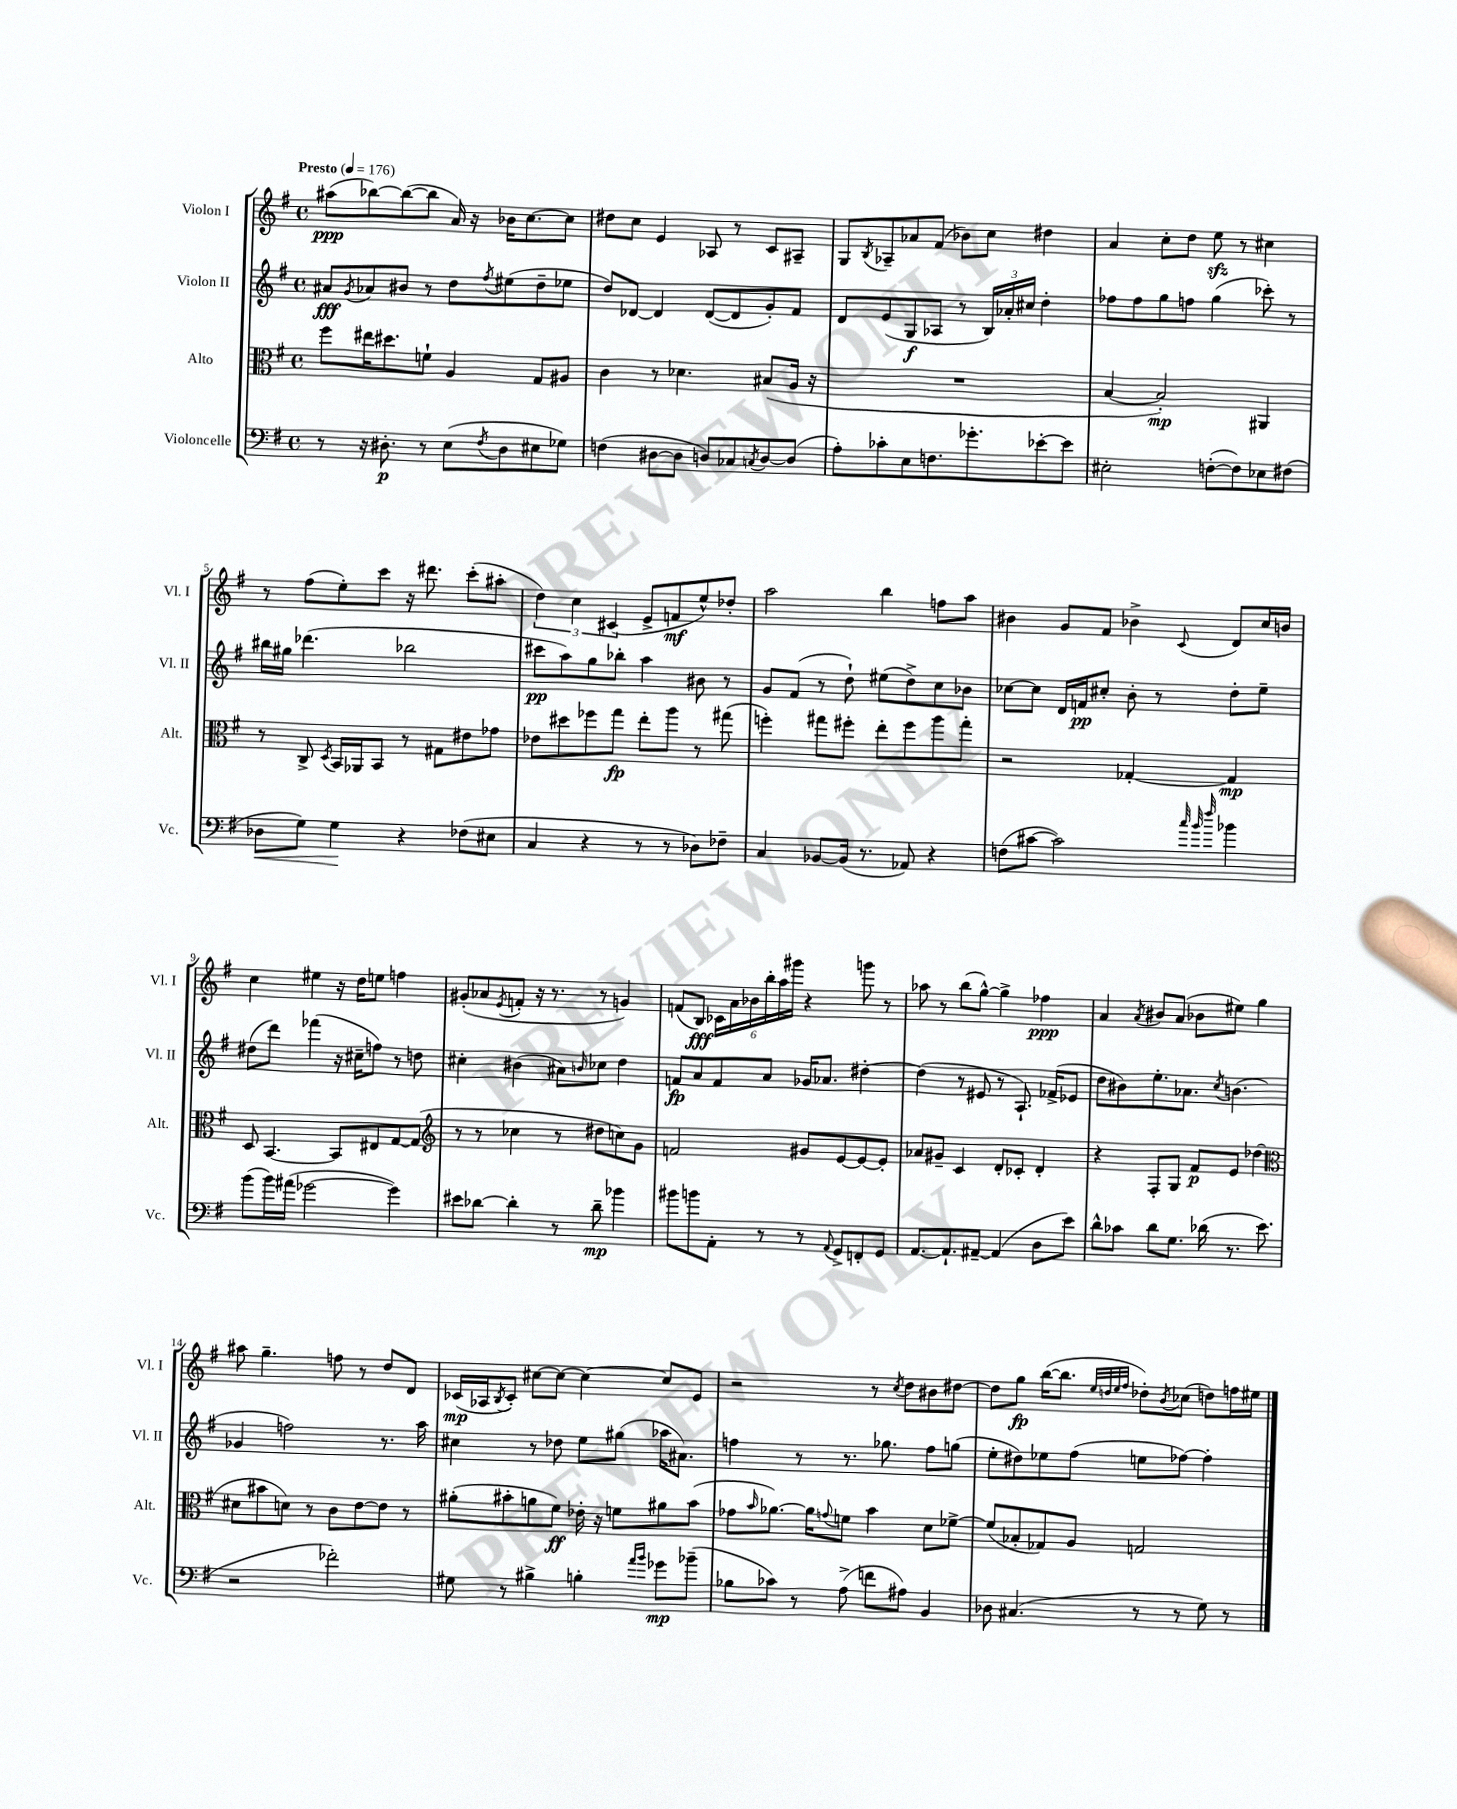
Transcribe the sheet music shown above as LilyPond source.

<<
\new StaffGroup <<
\new Staff = "s0" \with { instrumentName = "Violon I" shortInstrumentName = "Vl. I" } {
    \clef treble \key g \major \defaultTimeSignature \time 4/4 \tempo "Presto" 4 = 176
    ais''8\ppp( bes''8~) bes''8~( bes''8 a'16) r16 bes'16 c''8.~ c''8 |
    dis''8 c''8 e'4 aes8 r8 c'8 ais8-- |
    g8 \acciaccatura { b8 } aes8-- aes'8 fis'8( bes'8) c''8 dis''4 |
    a'4 c''8-. d''8 e''8\sfz r8 cis''4 |
    r8 fis''8( e''8-.) c'''8 r16 dis'''8. c'''8-.( ais''8-. |
    \tuplet 3/2 { d''4) c''4 cis'4( } e'8-> f'8\mf e''8-^) des''8-. |
    a''2 b''4 f''8 a''8 |
    bis'4 g'8 fis'8 bes'4-> \appoggiatura { c'8 } d'8 c''16 b'16 |
    c''4 eis''4 r16 d''16 e''8 f''4 |
    gis'8-.( aes'8 \acciaccatura { e'8 } f'8-. r16 r8. r8 g'4) |
    f'8( b8\fff) \tuplet 6/4 { ces'16 a'16 bes'16 b''16-. a''16 gis'''16 } r4 g'''8 r8 |
    aes''8 r8 b''8( g''8~-^) g''4-> fes''4\ppp |
    a'4 \acciaccatura { a'8 } bis'8 a'8( bes'8 eis''8) g''4 |
    ais''8 g''4.-- f''8 r8 d''8 d'8 |
    ces'16\mp( aes16 \acciaccatura { b8 } ces'8-.) cis''8~ cis''8~ cis''4~ cis''8 e'8 |
    r2 r8 \acciaccatura { c''8 } d''8 bis'8 dis''8~ |
    dis''8 g''8\fp b''16~( b''8. \grace { e''32 d''32 e''32 fis''32 } des''8-.) \acciaccatura { b'8 } ces''8( d''8) f''16 eis''16 \bar "|." |
}
\new Staff = "s1" \with { instrumentName = "Violon II" shortInstrumentName = "Vl. II" } {
    \clef treble \key g \major \defaultTimeSignature \time 4/4
    ais'8\fff \acciaccatura { g'8 } aes'8 bis'8 r8 d''8 \acciaccatura { fis''8 } eis''8( d''8-- ees''8 |
    d''8) des'8~ des'4 des'8~( des'8 g'8-.) fis'8 |
    d'8 e'8( g8\f aes8 r8 \tuplet 3/2 { b16) aes'16-. cis''16 } d''4-. |
    fes''8 fes''8 g''8 f''8 g''4( ces'''8-.) r8 |
    bis''16 gis''16 des'''4.( bes''2 |
    cis'''8\pp a''8) g''8 bes''8-. a''4 bis'8 r8 |
    g'8 fis'8( r8 d''8-!) eis''8( d''8->) c''8 bes'8 |
    ces''8~ ces''8 d'16 f'16\pp cis''8-. b'8-. r8 d''8-. e''8-- |
    dis''8( d'''8) fes'''4( r16 cis''16-- f''8) r8 d''8 |
    cis''4-. bis'4( ais'8) \grace { b'16 } ces''8 d''4 |
    f'8\fp a'8 f'8 a'8 ges'16 aes'8. dis''4~-. |
    dis''4( r8 eis'8 r8 a8.-!) fes'16->( ees'8 |
    d''8 bis'8) e''8.-. aes'8. \acciaccatura { c''8 } b'4.( |
    ges'4 f''2) r8. a''16 |
    cis''4 r8 des''8 e''8 gis''8( aes''16 ais'8.) |
    f''4 r8 r8. ges''8. f''8 g''8( |
    e''8-. dis''8) ees''8 fis''8( e''8 fes''8~) fes''4-. \bar "|." |
}
\new Staff = "s2" \with { instrumentName = "Alto" shortInstrumentName = "Alt." } {
    \clef alto \key g \major \defaultTimeSignature \time 4/4
    fis''8 eis''16 dis''8. f'8-! a4 g8 ais8 |
    c'4 r8 des'4. bis8( a16 r16 |
    R1 |
    b4~ b2-.\mp) ais,4 |
    r8 c8-> \acciaccatura { d8 } b,16 aes,16 b,8 r8 gis8 eis'8 ges'8 |
    ees'8 dis''8 fes''8 g''8\fp e''8-. a''8 r8 gis''8( |
    f''4-.) gis''8 fis''8-. e''8-. fis''8 a''8 gis''8-. |
    r2 ges4~-. ges4\mp |
    d8 b,4.~ b,8 eis8 g8~ g8( |
    \clef treble r8 r8 ces''4 r8 dis''8 c''8) g'8 |
    f'2 gis'8 e'8~ e'8~ e'8-. |
    aes'8 gis'8-- c'4 d'8-. ces'8-. d'4-. |
    r4 fis8-. g8 fis'8\p e'8 des''4( |
    \clef alto dis'8 bis'8 d'8) r8 c'8 e'8~ e'8 r8 |
    ais'8-.( bis'8-. a'8 fis'8\ff) ees'16-. r16 f'8 ais'8 bis'8( |
    ges'8 \grace { b'16 } aes'8.~) aes'16 \appoggiatura { g'8 } f'8 b'4 d'8 fes'8~-> |
    fes'8( bes8-. ges8) a8 g2 \bar "|." |
}
\new Staff = "s3" \with { instrumentName = "Violoncelle" shortInstrumentName = "Vc." } {
    \clef bass \key g \major \defaultTimeSignature \time 4/4
    r8 r16 dis8.-.\p r8 e8( \acciaccatura { fis8 } dis8 eis8 ges8) |
    f4( dis8~ dis8 d8) ces8 \acciaccatura { c8 } d8~ d8( |
    a8-.) ces'8-. e8 f8. ges'8.-. ees'8~-. ees'8 |
    eis2-. f8~-.( f8) ees8 fis8( |
    des8\< g8) g4\! r4 fes8( eis8 |
    c4 r4 r8 r8 des8) fes8-- |
    c4 bes,8~ bes,16( r8. aes,8) r4 |
    f8( cis'8~ cis'2) \grace { c''32 b'32 fis''32 } bes'4 |
    b'8( b'16) ais'16( ges'2~ ges'4) |
    eis'8 des'8~ des'4-. r8 des'8--\mp bes'4 |
    bis'8 b'8 a,8-. r8 r8 \appoggiatura { a,8 } g,8-> f,8-. g,8 |
    a,8.~ a,8.-! ais,8~-- ais,4( d8 e'8) |
    d'8-^ ces'8 d'8 g8. des'16( r8. e'8. |
    r2 fes'2-.) |
    gis8 r8 bis4-> b4-. \grace { a'16 b'16 } ges'8\mp bes'8--( |
    bes8 ces'8) r8 a8->( f'8 ais8) b,4 |
    des8 cis4.( r8 r8 g8) r8 \bar "|." |
}
>>
>>
